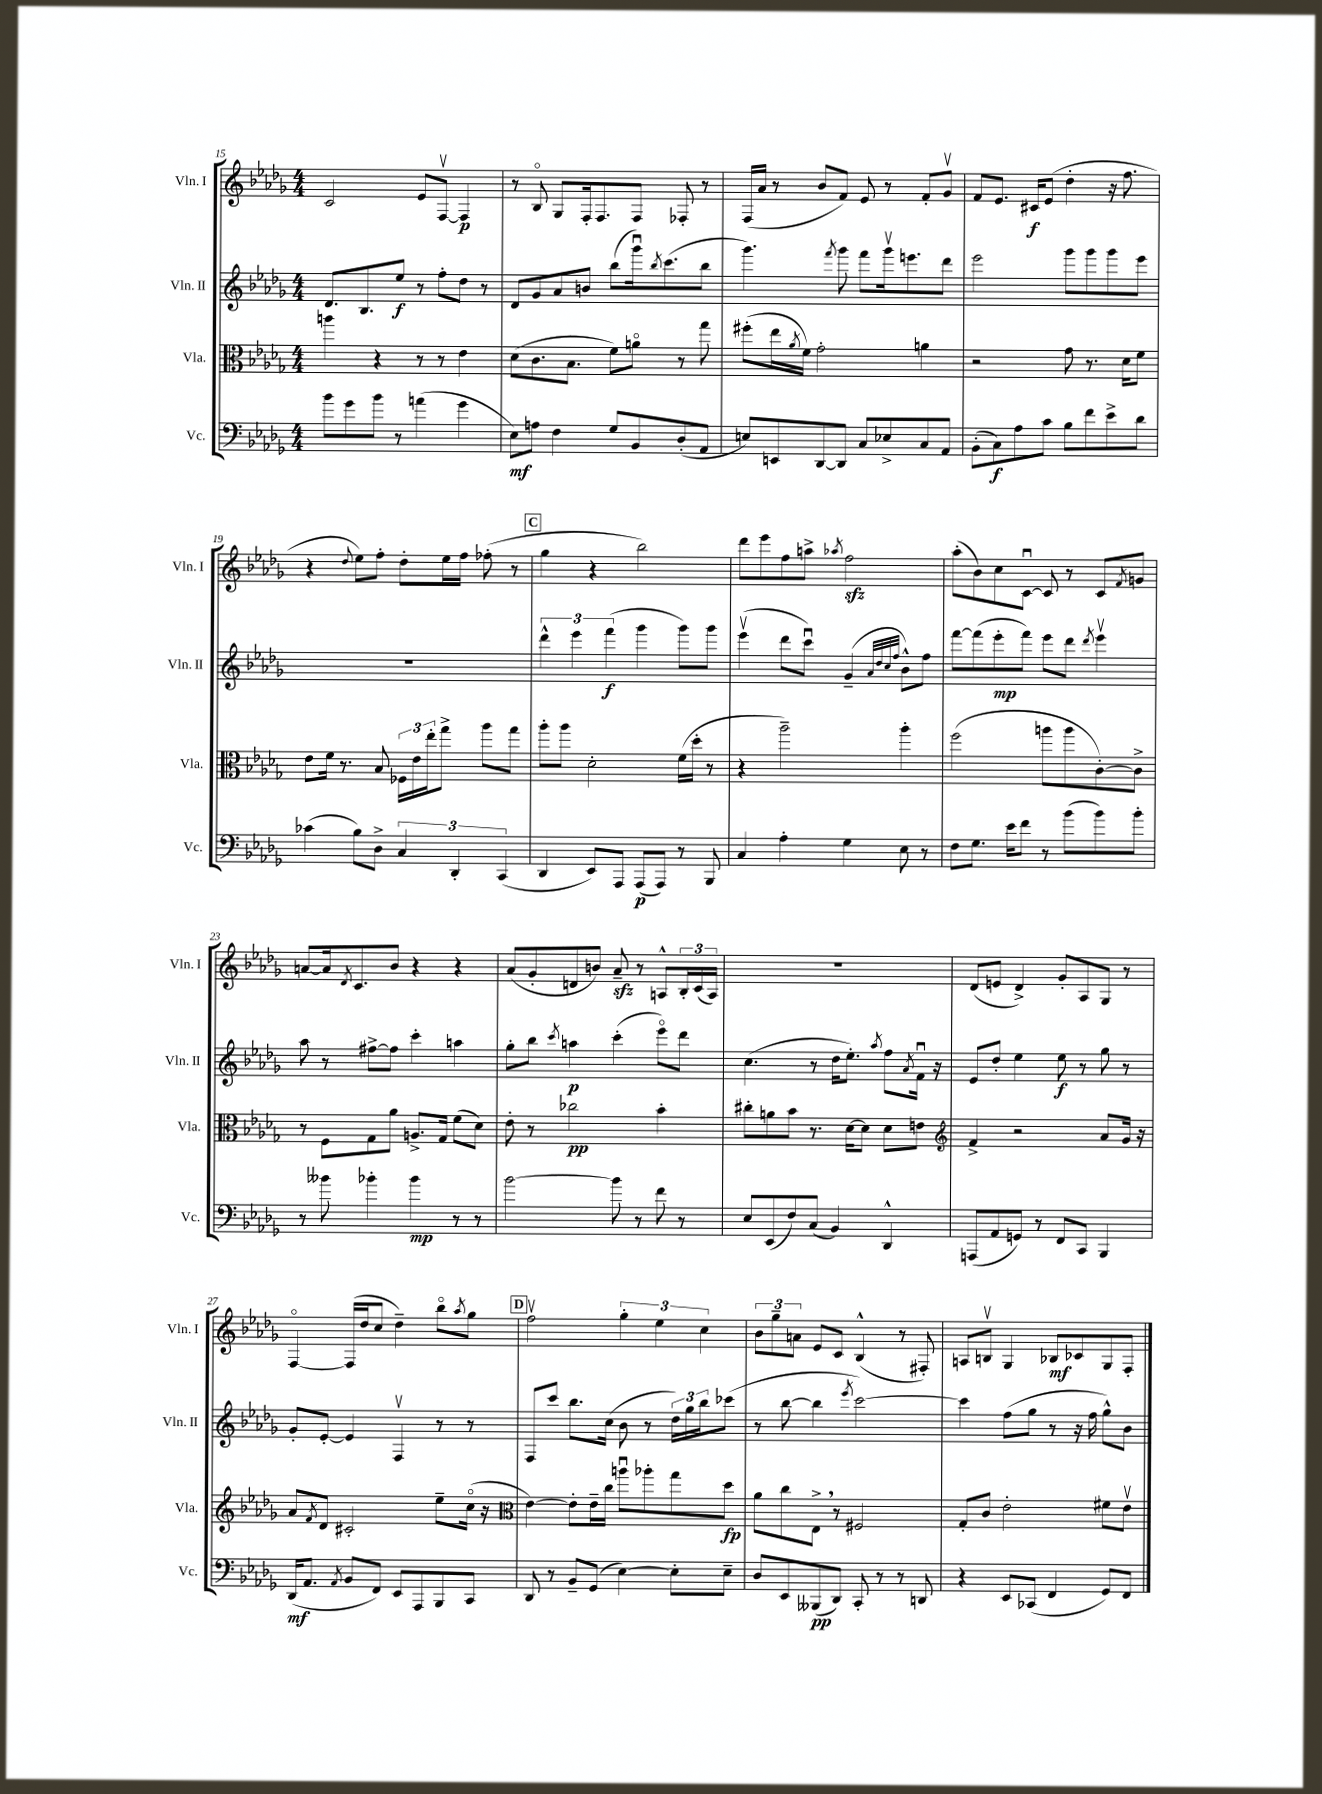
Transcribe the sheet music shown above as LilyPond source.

<<
\new StaffGroup <<
\new Staff = "s0" \with { instrumentName = "Vln. I" shortInstrumentName = "Vln. I" } {
    \clef treble \key des \major \numericTimeSignature \time 4/4
    c'2 ees'8 f8~\upbow f4\p |
    r8 bes8\flageolet ges8 f16-. f8. f8 fes8-. r8 |
    f16( aes'16 r8 bes'8 f'8) ees'8 r8 f'8-. ges'8\upbow |
    f'8 ees'8. cis'16\f ees'8( des''4-. r16 f''8. |
    r4 \appoggiatura { des''8 } ees''8) f''8-. des''8-. ees''16 f''16 fes''8-.( r8 |
    \mark \markup { \box "C" } ges''4 r4 bes''2) |
    des'''8 ees'''8 f''8 a''8-> \acciaccatura { aes''8 } f''2\sfz |
    aes''8-.( bes'8) c''8 c'8~\downbow c'8 r8 c'8 \acciaccatura { f'8 } g'8 |
    a'8~ a'16 \acciaccatura { des'8 } c'8. bes'8 r4 r4 |
    aes'8( ges'8-. d'8 b'8) aes'8--\sfz r8 a8-^ \tuplet 3/2 { bes16-. c'16( a16) } |
    R1 |
    des'8( e'8 des'4->) ges'8-. aes8 ges8 r8 |
    f4~\flageolet f16( des''16 c''8 des''4--) bes''8\flageolet \acciaccatura { aes''8 } ges''8 |
    \mark \markup { \box "D" } f''2\upbow \tuplet 3/2 { ges''4-. ees''4 c''4 } |
    \tuplet 3/2 { bes'8 ges''8-- a'8 } ees'8 c'8 bes4-^( r8 fis8-.) |
    a8 b8\upbow ges4 bes8\mf ces'8 ges8 f8-. \bar "|." |
}
\new Staff = "s1" \with { instrumentName = "Vln. II" shortInstrumentName = "Vln. II" } {
    \clef treble \key des \major \numericTimeSignature \time 4/4
    des'8. bes8. ees''8\f r8 f''8-. des''8 r8 |
    des'8 ges'8 aes'8 b'8 bes''8( ges'''16\downbow) \acciaccatura { bes''8 } c'''8.( bes''8 |
    ges'''4.) \acciaccatura { f'''8 } ges'''8 f'''8 ges'''16\upbow e'''8. des'''8 |
    ees'''2 ges'''8 ges'''8 ges'''8 ees'''8 |
    R1 |
    \mark \markup { \box "C" } \tuplet 3/2 { des'''4-^ ees'''4 f'''4\f( } ges'''4 ges'''8) ges'''8 |
    ees'''4\upbow( des'''8 c'''8\downbow) ges'4--( \grace { aes'32 des''32 c''32 f''32 } bes'8-^) f''8 |
    f'''8~ f'''8( ees'''8-.\mp f'''8) ees'''8 des'''8 \acciaccatura { des'''8 } ees'''4\upbow |
    aes''8 r8 fis''8~-> fis''8 c'''4-. a''4 |
    ges''8-. bes''8 \acciaccatura { c'''8 } a''4\p c'''4-.( ees'''8\flageolet) des'''8 |
    c''4.( r8 des''16 ees''8.-.) \acciaccatura { aes''8 } f''8 \acciaccatura { aes'8 } f'16\downbow r16 |
    ees'8 des''8-. ees''4 ees''8\f r8 ges''8 r8 |
    ges'8-. ees'8~-. ees'4 f4\upbow r8 r8 |
    \mark \markup { \box "D" } f8 c'''8 bes''8. c''16( bes'8 r8 \tuplet 3/2 { des''16) ges''16 bes''16 } ces'''8( |
    r8 bes''8~ bes''4 \acciaccatura { ees'''8 } c'''2~) |
    c'''4 f''8( ges''8 r8 r16 f''16 ges''8-^) bes'8 \bar "|." |
}
\new Staff = "s2" \with { instrumentName = "Vla." shortInstrumentName = "Vla." } {
    \clef alto \key des \major \numericTimeSignature \time 4/4
    a''4 r4 r8 r8 ees'4 |
    des'8( c'8. bes8. f'8) a'8\flageolet r8 ges''8 |
    fis''8-.( ees''16 \acciaccatura { aes'8 } f'16) ges'2-. a'4 |
    r2 ges'8 r8. des'16 f'8 |
    ees'8 f'16 r8. bes8 \tuplet 3/2 { fes16 ees'16 ees''16-. } ges''8-> aes''8 ges''8 |
    \mark \markup { \box "C" } aes''8-. aes''8 des'2-. f'16( des''16-. r8 |
    r4 aes''2--) aes''4-. |
    f''2( a''8 a''8 c'8~-.) c'8-> |
    r8 f8 ges8 aes'8 a8.-> ges16 f'8( des'8) |
    ees'8-. r8 ces''2\pp bes'4-. |
    cis''8-. a'8 bes'8 r8. des'16~ des'8 des'8 e'8 |
    \clef treble f'4-> r2 aes'8 ges'16 r16 |
    aes'8 \acciaccatura { f'8 } des'8 cis'2-. ees''8-- c''16\flageolet( r16 |
    \mark \markup { \box "D" } \clef alto ees'4~) ees'8-. ees'16-- c''16 a''8\downbow aes''8-. ges''8 des''8\fp |
    aes'8 c''8 ees8-> \breathe r8 fis2 |
    ges8-. c'8 ees'2-. fis'8 ees'8\upbow \bar "|." |
}
\new Staff = "s3" \with { instrumentName = "Vc." shortInstrumentName = "Vc." } {
    \clef bass \key des \major \numericTimeSignature \time 4/4
    bes'8 ges'8 bes'8 r8 a'4( ges'4 |
    ees8\mf) a8 f4 ges8 bes,8 des8-.( aes,8 |
    e8) e,8 des,8~ des,8 c8 ees8-> c8 aes,8 |
    bes,8-.( c8\f) aes8 c'8 bes8 f'8 ees'8-> des'8 |
    ces'4( bes8) des8-> \tuplet 3/2 { c4 des,4-. c,4( } |
    \mark \markup { \box "C" } des,4 ees,8) aes,,8 aes,,8\p( aes,,8) r8 bes,,8 |
    c4 aes4-. ges4 ees8 r8 |
    f8 ges8. ees'16 f'8 r8 bes'8( bes'8) bes'8-. |
    r8 beses'8 bes'4-. bes'4\mp r8 r8 |
    bes'2~ bes'8 r8 f'8 r8 |
    ees8 ees,8( f8) c8( bes,4) des,4-^ |
    a,,8( aes,8 g,8) r8 f,8 c,8 bes,,4 |
    des,16\mf( aes,8. \acciaccatura { aes,8 } bes,8 f,8) ees,8 aes,,8 bes,,8 c,8 |
    \mark \markup { \box "D" } des,8 r8 bes,8-- ges,8( ees4~) ees8-. ees8-- |
    des8 ees,8 beses,,8\pp( des,8) c,8-. r8 r8 d,8 |
    r4 ees,8 ces,8( f,4 ges,8) f,8 \bar "|." |
}
>>
>>
\layout { \context { \Score currentBarNumber = #15 } }
